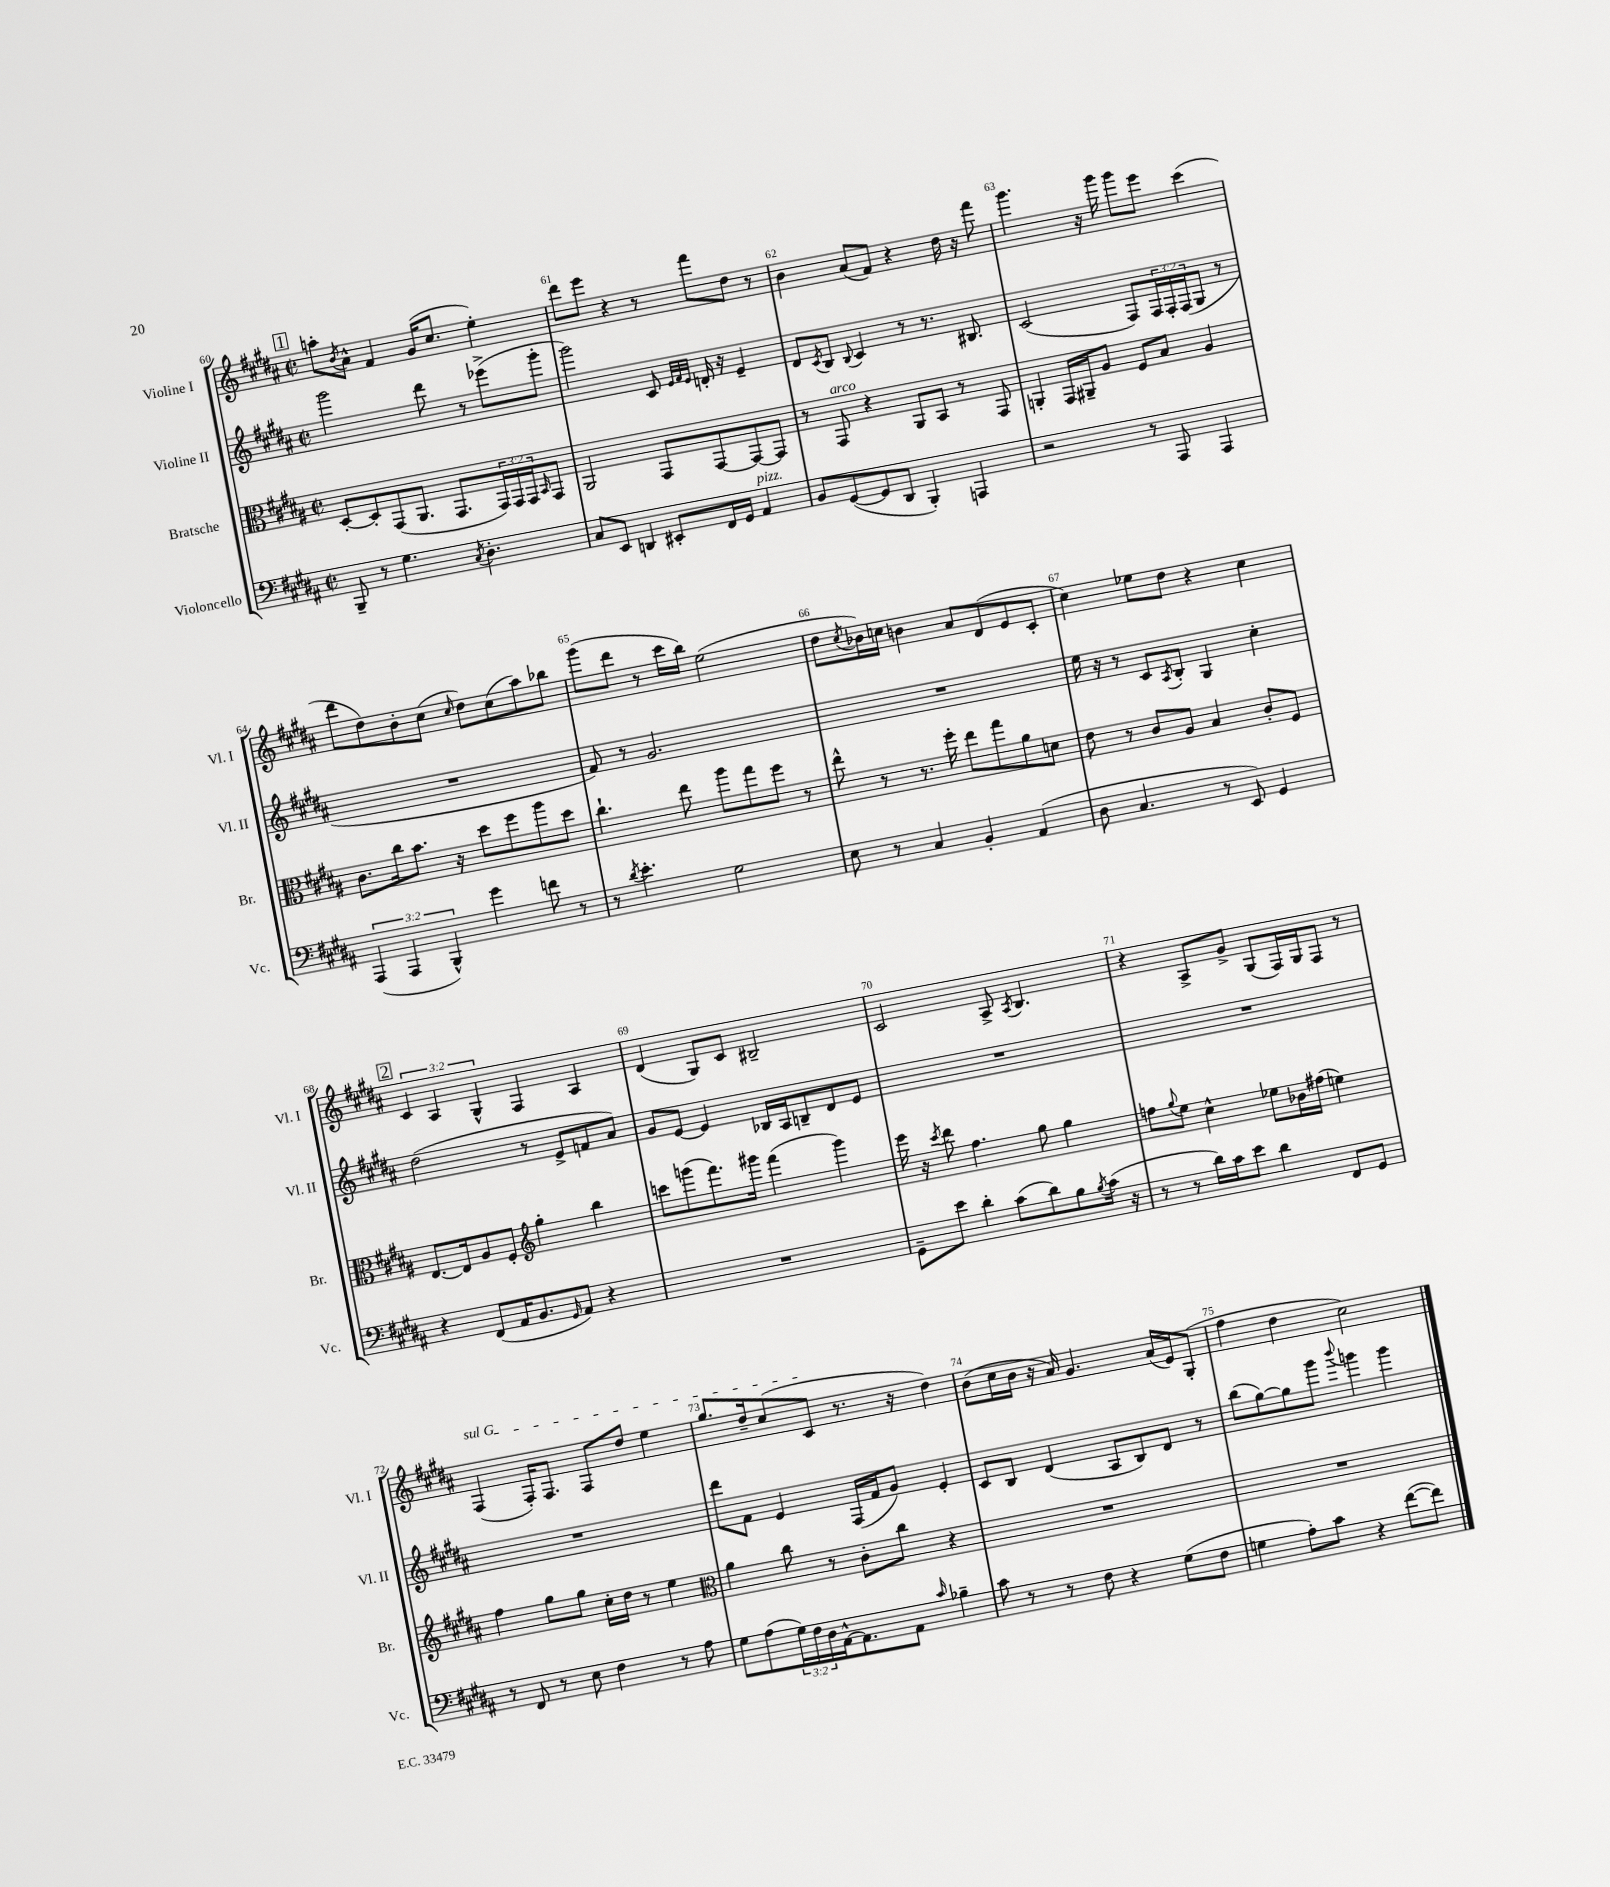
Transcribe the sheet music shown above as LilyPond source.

<<
\new StaffGroup <<
\new Staff = "s0" \with { instrumentName = "Violine I" shortInstrumentName = "Vl. I" } {
    \clef treble \key b \major \defaultTimeSignature \time 2/2 \override Staff.TupletNumber.text = #tuplet-number::calc-fraction-text
    \mark \markup { \box "1" } a''8-. \acciaccatura { b'8 } ais'8-^ fis'4 gis'16( cis''8. e''4-.) |
    dis'''8 e'''8 r4 r8 fis'''8 dis''8 r8 |
    b'4 ais'8( fis'8) r4 dis''16 r16 fis'''8 |
    gis'''4. r16 gis'''16 gis'''8 e'''8 cis'''4( |
    dis'''8 dis''8) b'8-. cis''8( \grace { cis''16 } dis''8) cis''8( ais''8) bes''8 |
    gis'''8( dis'''8 r8 cis'''16 b''16) e''2( |
    dis''8 \acciaccatura { cis''8 } bes'16) c''16 b'4 ais'8 dis'8( e'8 cis'8-. |
    cis''4) ees''8 dis''8 r4 cis''4 |
    \mark \markup { \box "2" } \tuplet 3/2 { cis'4 ais4 gis4-^ } fis4 ais4 |
    dis'4( gis8) cis'8 bis2-- |
    cis'2 ais8-> \acciaccatura { ais8 } b4. |
    r4 ais8-> gis'8-> gis8( fis16) gis16 fis8 r8 |
    \once \override TextSpanner.bound-details.left.text = \markup { \italic "sul G" } fis4\startTextSpan( fis16-.) fis8. fis8 dis''8 e''4 |
    gis''8. dis''16-- cis''8( cis'8\stopTextSpan r8. r16 dis''4) |
    b'8( cis''16 b'16 r16 ais'16) gis'4. ais'16( e'16) gis8-.( |
    fis''4 dis''4 cis''2) \bar "|." |
}
\new Staff = "s1" \with { instrumentName = "Violine II" shortInstrumentName = "Vl. II" } {
    \clef treble \key b \major \defaultTimeSignature \time 2/2 \override Staff.TupletNumber.text = #tuplet-number::calc-fraction-text
    \mark \markup { \box "1" } gis'''2 dis'''8 r8 ees'''8->( gis'''8-. |
    gis'''2) cis'8 \grace { e'32 fis'32 e'32 } d'16-. r16 e'4-- |
    dis'8 \acciaccatura { cis'8 } b8 \appoggiatura { b8 } cis'4 r8 r8. bis8. |
    cis'2( fis8) \tuplet 3/2 { fis16 fis16-. fis16( } gis8 r8 |
    R1 |
    fis'8) r8 gis'2. |
    R1 |
    e''16 r16 r8 cis'8 \acciaccatura { ais8 } b8-. gis4 cis''4-. |
    \mark \markup { \box "2" } dis''2( r8 e'8-> f'8 ais'8) |
    gis'8 e'8~ e'4 bes16 ais16 b8-- dis'8 e'8 |
    R1 |
    R1 |
    R1 |
    dis'''8 fis'8 e'4 fis16( fis'16 gis'8) e'4-. |
    cis'8 b8 dis'4( ais8 b8) dis'8 r8 |
    b''8( gis''8~) gis''8 gis'''8 \appoggiatura { b'''8 } g'''4 g'''4 \bar "|." |
}
\new Staff = "s2" \with { instrumentName = "Bratsche" shortInstrumentName = "Br." } {
    \clef alto \key b \major \defaultTimeSignature \time 2/2 \override Staff.TupletNumber.text = #tuplet-number::calc-fraction-text
    \mark \markup { \box "1" } dis8~-. dis8-. gis,8( ais,8. gis,8. \tuplet 3/2 { gis,16) gis,16 gis,16 } \grace { b,16 } gis,8 |
    ais,2 gis,8 gis,8~ gis,8~ gis,8 |
    r8 gis,8^\markup { \italic "arco" } r4 ais,8 b,8 r8 gis,8 |
    a,4-. gis,16 ais,16-- ais8 fis8 b8 ais4 |
    cis'8. cis''16 b'8. r16 dis''8 fis''8 ais''8 dis''8 |
    cis''4.-! e''8 ais''8 gis''8 fis''8 r8 |
    e''8-^ r8 r8. fis''16-. e''8 gis''8 ais'8 d'8 |
    e'8 r8 cis'8 ais8 b4 cis'8-. fis8 |
    \mark \markup { \box "2" } e8.~ e16 ais8 fis8-. \clef treble gis''4-. b''4 |
    c'''8 g'''8( fis'''8.) gis'''16 fis'''4( gis'''4) |
    e'''16 r16 \acciaccatura { cis'''8 } dis'''8 fis''4. gis''8 gis''4 |
    f''8 \appoggiatura { gis''8 } e''8 cis''4-^ ees''8 bes'16 fis''16( e''4) |
    fis''4 gis''8 gis''8 cis''16-. dis''16 r8 e''4 |
    \clef alto ais'4 cis''8 r8 cis'8-. cis''8 r4 |
    R1 |
    R1 \bar "|." |
}
\new Staff = "s3" \with { instrumentName = "Violoncello" shortInstrumentName = "Vc." } {
    \clef bass \key b \major \defaultTimeSignature \time 2/2 \override Staff.TupletNumber.text = #tuplet-number::calc-fraction-text
    \mark \markup { \box "1" } b,,8-- r8 gis4. \acciaccatura { cis8 } dis4.-. |
    cis8 e,8 d,4 eis,8-. fis,16 gis,16 ais,4^\markup { \italic "pizz." } |
    b,8 gis,8~( gis,8 dis,8 b,,4-.) a,,4 |
    r2 r8 ais,,8 ais,,4 |
    \tuplet 3/2 { ais,,4( ais,,4 b,,4-^) } gis'4 f'8 r8 |
    r8 \acciaccatura { dis'8 } e'4.-. gis2 |
    e8 r8 cis4 b,4-. ais,4( |
    dis8 cis4. r8 e,8) gis,4 |
    \mark \markup { \box "2" } r4 fis,8( ais,16 b,8. \grace { gis,16 } ais,8) r4 |
    R1 |
    gis,8-- e'8 dis'4-. cis'8( dis'8) b8 \acciaccatura { b8 } cis'16( r16 |
    r8 r8 dis'16) cis'16 e'8 dis'4 fis,8 gis,8 |
    r8 fis,8 r8 e8 fis4 r8 ais8 |
    gis8 ais8( \tuplet 3/2 { gis16) fis16 dis16 } ais,16~-^ ais,8. ais,8 \grace { cis'16 } bes4-- |
    cis'8 r8 r8 fis8 r4 gis8( fis8 |
    g4 ais8-.) cis'8 r4 fis'8~( fis'8) \bar "|." |
}
>>
>>
\layout { \context { \Score currentBarNumber = #60 \override BarNumber.break-visibility = ##(#f #t #t) barNumberVisibility = #all-bar-numbers-visible } }
